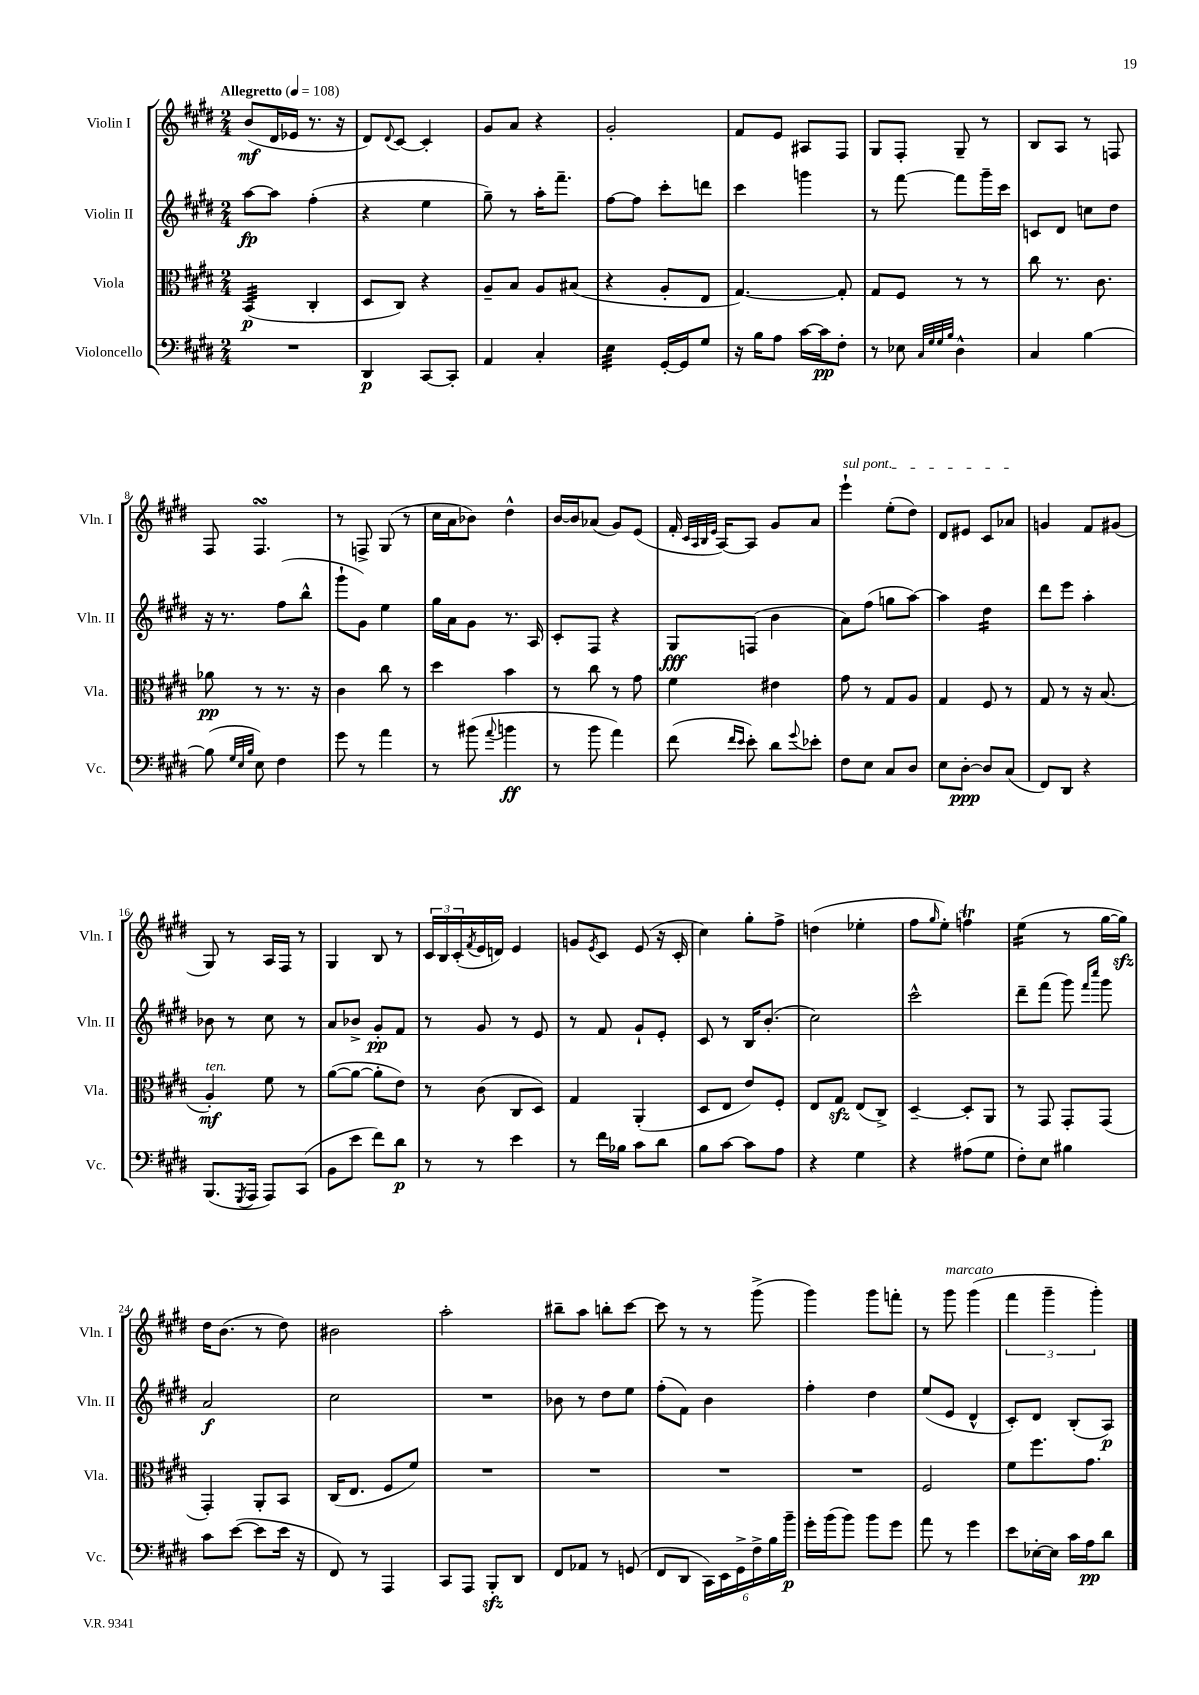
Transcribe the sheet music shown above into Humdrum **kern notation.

**kern	**kern	**kern	**kern
*staff4	*staff3	*staff2	*staff1
*clefF4	*clefC3	*clefG2	*clefG2
*k[f#c#g#d#]	*k[f#c#g#d#]	*k[f#c#g#d#]	*k[f#c#g#d#]
*M2/4	*M2/4	*M2/4	*M2/4
*MM108	*MM108	*MM108	*MM108
2r	(4BB	[8aa	(8b
.	.	8aa]	16d#
.	.	.	16e-
.	4C#'	(4ff#'	8.r
.	.	.	16r
=	=	=	=
4DD#	8D#	4r	8d#)
.	.	.	8qqd#
.	8C#)	.	[8c#
[8CC#	4r	4ee	4c#']
8CC#']	.	.	.
=	=	=	=
4AA	8A~	8gg#~)	8g#
.	8B	8r	8a
4C#'	8A	16aa'	4r
.	.	8.fff#~	.
.	(8B#	.	.
=	=	=	=
4E	4r	[8ff#	2g#'
.	.	8ff#]	.
[16GG#'	8A'	8ccc#'	.
16GG#]	.	.	.
8G#	8E	8ddd	.
=	=	=	=
16r	[4.G#)	4ccc#	8f#
16B	.	.	.
8A	.	.	8e
[16c#	.	4ggg	8A#
16c#]	.	.	.
8F#'	8G#']	.	8F#
=	=	=	=
8r	8G#	8r	8G#
8E-	8F#	[8fff#	8F#'
32qqC#	.	.	.
32qqG#	.	.	.
32qqG#	.	.	.
32qqB	.	.	.
4D#^^	8r	8fff#]	8G#~
.	8r	16ggg#~	8r
.	.	16ccc#	.
=	=	=	=
4C#	8cc#	8c	8B
.	8.r	8d#	8A
[4B	.	8cc	8r
.	8.c#	.	.
.	.	8dd#	8F
=	=	=	=
(8B]	8a-	16r	8F#
.	.	8.r	.
32qqG#	.	.	.
32qqE	.	.	.
32qqB	.	.	.
8E)	8r	.	4.F#
4F#	8.r	(8ff#	.
.	.	8bb^^	.
.	16r	.	.
=	=	=	=
8g#	4c#	8ggg#`	8r
8r	.	8g#)	8F^
4a	8cc#	4ee	(8G#
.	8r	.	8r
=	=	=	=
8r	4dd#	16gg#	16cc#
.	.	16a	16a
(8b#	.	8g#	8b-)
8qqa	.	.	.
4b	4b	8.r	4dd#^^
.	.	16A	.
=	=	=	=
8r	8r	8c#'	[16b
.	.	.	16b]
8b	8cc#	8F#	(8a-
4a)	8r	4r	8g#)
.	8g#	.	(8e
=	=	=	=
(8f#	4f#	8G#	16f#'
.	.	.	32qqc#
.	.	.	32qqA
.	.	.	32qqB
.	.	.	32qqe
.	.	.	[16A)
16qqf#	.	.	.
16qqe	.	.	.
8e')	.	(8F	8A]
8d#	4e#	4b	8g#
8qqg#	.	.	.
8e-'	.	.	8a
=	=	=	=
8F#	8g#	8a)	4eee`
8E	8r	(8ff#	.
8C#	8G#	8gg	(8ee'
8D#	8A	[8aa)	8dd#)
=	=	=	=
8E	4G#	4aa]	8d#
[8D#'	.	.	8e#
8D#]	8F#	4dd#	8c#
(8C#	8r	.	8a-
=	=	=	=
8FF#)	8G#	8ddd#	4g
8DD#	8r	8eee	.
4r	16r	4aa'	8f#
.	(8.B	.	.
.	.	.	(8g#
=	=	=	=
(8.BBB	4A')	8b-	8G#)
.	.	8r	8r
8qGGG#	.	.	.
16AAA	.	.	.
8AAA)	8f#	8cc#	16A
.	.	.	16F#
(8CC#	8r	8r	8r
=	=	=	=
8BB	([8a	8a	4G#
8e	8a_	8b-^	.
8f#)	8a']	8g#'	8B
8d#	8e)	8f#	8r
=	=	=	=
8r	8r	8r	24c#
.	.	.	24B
.	.	.	(24c#'
.	.	.	8qf#
8r	(8c#	8g#	16e
.	.	.	16d)
4e	8C#	8r	4e
.	8D#)	8e	.
=	=	=	=
8r	4G#	8r	8g
.	.	.	8qe
16f#	.	8f#	8c#
16B-	.	.	.
8c#	(4AA'	8g#`	(8e
8d#	.	8e'	16r
.	.	.	16c#'
=	=	=	=
8B	8D#	8c#	4cc#)
[8c#	8E	8r	.
8c#]	8e)	16B	8gg#'
.	.	(8.b'	.
8A	8F#'	.	8ff#^
=	=	=	=
4r	8E	2cc#)	(4dd
.	8G#	.	.
4G#	(8E	.	4ee-'
.	8C#^)	.	.
=	=	=	=
4r	[4D#~	2ccc#^^	8ff#
.	.	.	16qqgg#
.	.	.	8ee')
(8A#	8D#']	.	4ff
8G#	8AA	.	.
=	=	=	=
8F#')	8r	8ddd#~	(4ee
8E	8GG#	(8fff#	.
4B#	8GG#'	8ggg#)	8r
.	.	16qqfff#	.
.	.	16qqcccc#	.
.	(8GG#	8ggg#	[16gg#
.	.	.	16gg#])
=	=	=	=
8c#	4GG#')	2a	16dd#
.	.	.	(8.b
([8e	.	.	.
8e]	8AA'	.	8r
16e	8BB	.	8dd#)
16r	.	.	.
=	=	=	=
8FF#)	(16C#	2cc#	2b#
.	8.E	.	.
8r	.	.	.
4AAA	8F#	.	.
.	8f#)	.	.
=	=	=	=
8CC#	2r	2r	2aa'
8AAA	.	.	.
8BBB'	.	.	.
8DD#	.	.	.
=	=	=	=
8FF#	2r	8b-	8bb#~
8AA-	.	8r	8aa
8r	.	8dd#	8bb'
(8GG	.	8ee	[8ccc#
=	=	=	=
8FF#	2r	(8ff#'	8ccc#]
8DD#	.	8f#)	8r
24CC#)	.	4b	8r
24EE	.	.	.
24GG#^	.	.	.
24F#^	.	.	(8ggg#^
24B	.	.	.
24b~	.	.	.
=	=	=	=
16g#'	2r	4ff#'	4ggg#)
(16b	.	.	.
8b)	.	.	.
8b	.	4dd#	8ggg#
8g#	.	.	8fff'
=	=	=	=
8a	2F#	(8ee	8r
8r	.	8e	8ggg#
4g#	.	4d#^^	(4ggg#
=	=	=	=
8e	8f#	8c#')	6fff#
[16E-'	8.ff#	8d#	.
.	.	.	6ggg#~
16E-]	.	.	.
16c#	.	(8B'	.
16A	8.g#	.	.
.	.	.	6ggg#')
8d#	.	8A)	.
==	==	==	==
*-	*-	*-	*-
